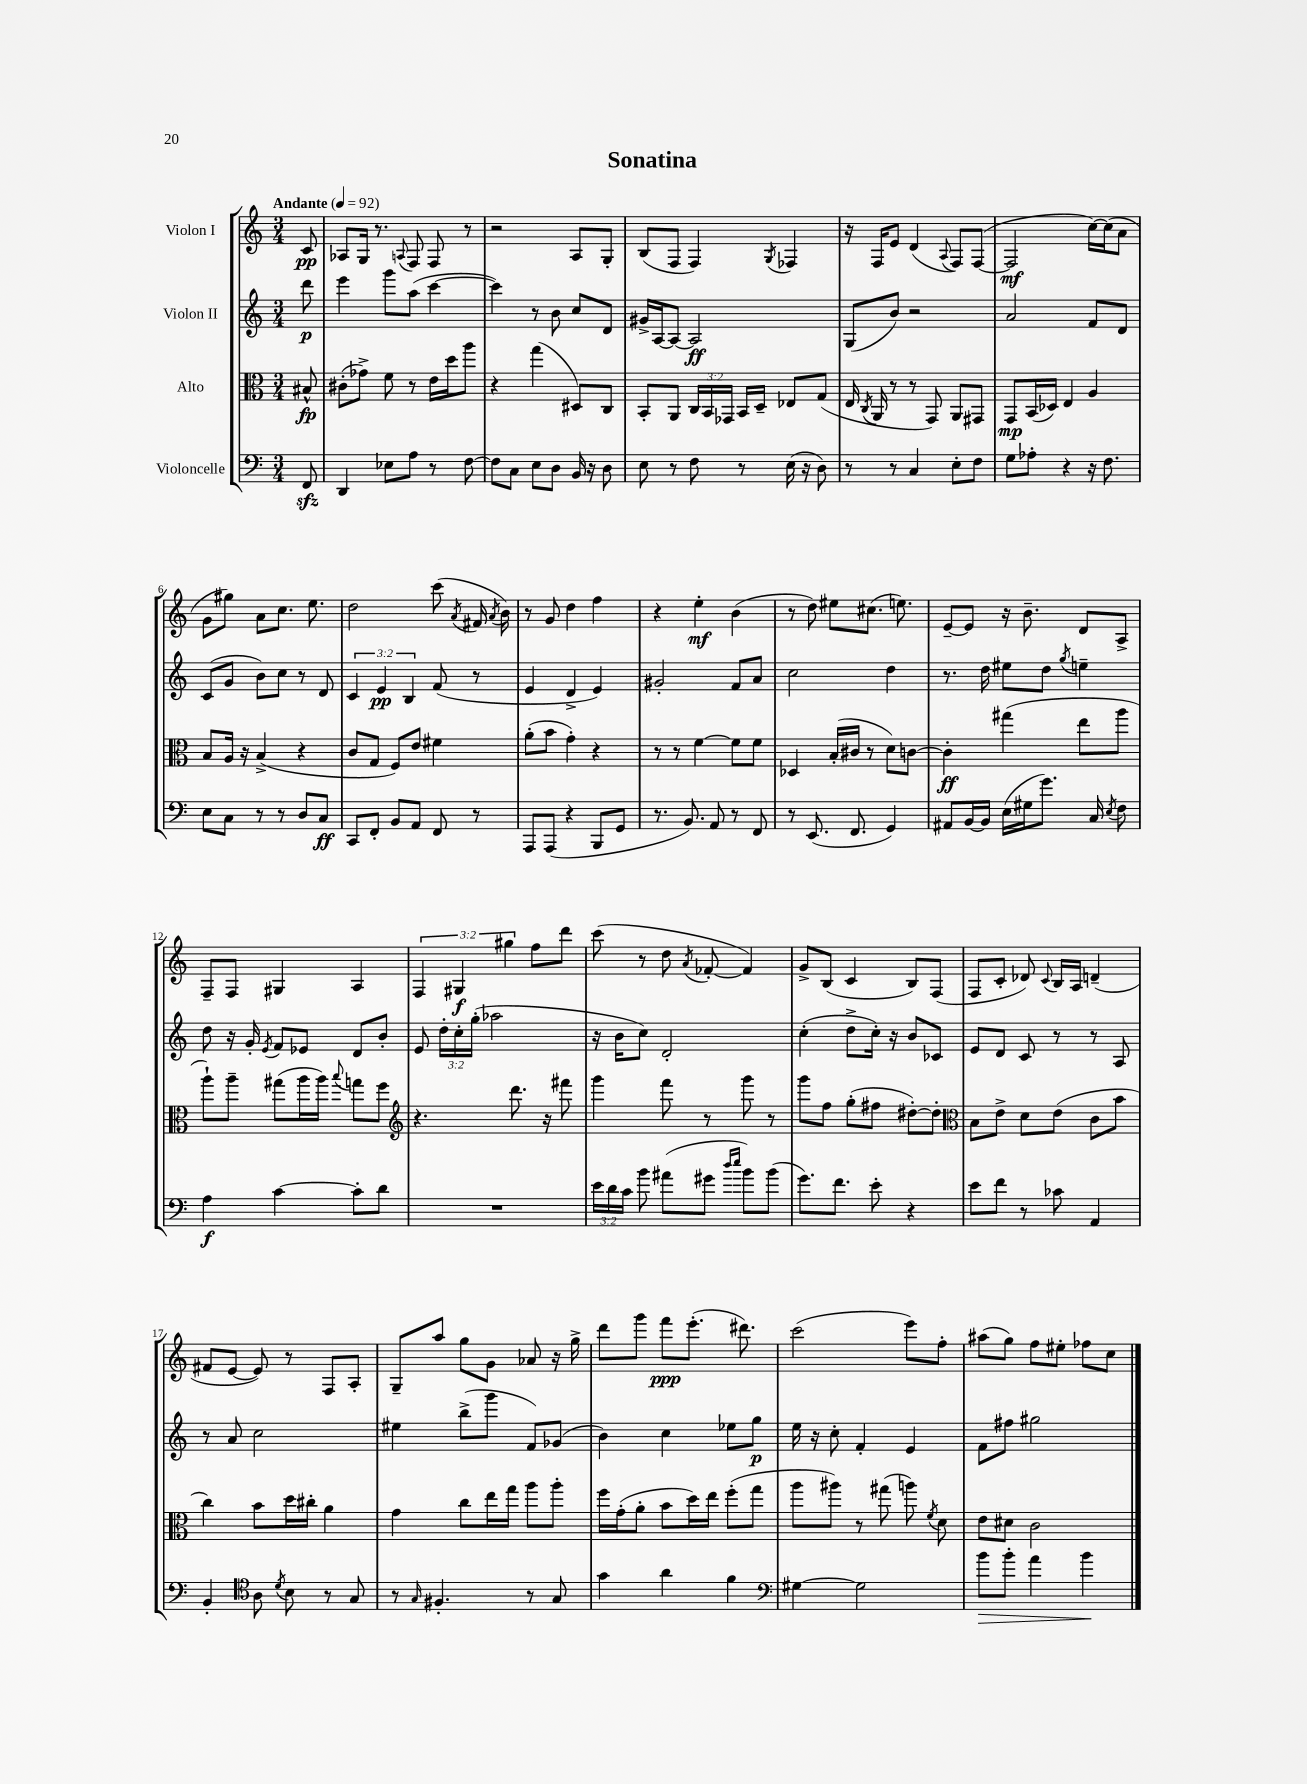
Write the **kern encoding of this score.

**kern	**kern	**kern	**kern
*staff4	*staff3	*staff2	*staff1
*clefF4	*clefC3	*clefG2	*clefG2
*k[]	*k[]	*k[]	*k[]
*M3/4	*M3/4	*M3/4	*M3/4
*MM92	*MM92	*MM92	*MM92
8FF	8B#^^	8ddd	8c
=	=	=	=
4DD	(8c#'	4eee	8A-
.	8g-^)	.	16G
.	.	.	8.r
8E-	8f	8ggg	.
.	.	.	8qqA
8A	8r	(8aa	8F
8r	16e	[4ccc	8F
.	16dd	.	.
[8F	8aa	.	8r
=	=	=	=
8F]	4r	4ccc])	2r
8C	.	.	.
8E	(4gg	8r	.
8D	.	8b	.
16BB	8D#)	8cc	8A
16r	.	.	.
8D	8C	8d	8G'
=	=	=	=
8E	8BB'	16g#^	(8B
.	.	[16A	.
8r	8AA	8A_	8F
8F	24C	2A]	4F)
.	24BB	.	.
.	24GG-	.	.
8r	16BB	.	.
.	16D~	.	.
.	.	.	8qG
(16E	8E-	.	4F-
16r	.	.	.
8D)	(8G	.	.
=	=	=	=
8r	16E	(8G	16r
.	8qC	.	.
.	16AA	.	16F
8r	8r	8b)	8e
4C	8r	2r	(4d
.	8GG)	.	.
.	.	.	8qqA
8E'	8AA	.	8F)
8F	8GG#	.	([8F
=	=	=	=
8G	8GG	2a	2F]
8A-'	(16BB	.	.
.	16D-)	.	.
4r	4E	.	.
16r	4A	8f	[16cc)
8.F	.	.	(16cc]
.	.	8d	8a
=	=	=	=
8E	8B	(8c	8g
8C	16A	8g	8gg#)
.	16r	.	.
8r	(4B^	8b)	8a
8r	.	8cc	8.cc
8D	4r	8r	.
.	.	.	8.ee
8C	.	8d	.
=	=	=	=
8CC	8c	6c	2dd
8FF'	8G	.	.
.	.	6e	.
8BB	8F)	.	.
.	.	6B	.
8AA	8e	.	.
8FF	4f#	(8f	(8ccc
.	.	.	8qa
8r	.	8r	16f#
.	.	.	8qa
.	.	.	16b)
=	=	=	=
8AAA	(8a'	4e	8r
(8AAA	8b	.	8g
4r	4g')	4d^	4dd
8BBB	4r	4e)	4ff
8GG	.	.	.
=	=	=	=
8.r	8r	2g#'	4r
.	8r	.	.
8.BB)	.	.	.
.	[4f	.	4ee'
8AA	.	.	.
8r	8f]	8f	(4b
8FF	8f	8a	.
=	=	=	=
8r	4D-	2cc	8r
(8.EE	.	.	8dd)
.	(16B'	.	8ee#
8.FF	16c#	.	.
.	8r	.	(8.cc#
4GG)	8d)	4dd	.
.	.	.	8.ee)
.	[8c	.	.
=	=	=	=
8AA#	4c']	8.r	[8e~
[16BB	.	.	8e]
16BB]	.	16dd	.
(16E	(4gg#	8ee#	16r
16G#	.	.	8.b~
8.g)	.	8dd	.
.	.	8qgg	.
.	8ee	4ee~	8d
16C	.	.	.
8qE	.	.	.
8F	8aa	.	8A^
=	=	=	=
4A	8aa`)	8dd	8F~
.	8aa~	16r	8F
.	.	16g'	.
.	.	8qe	.
[4c	(8gg#	8f	4G#
.	16aa	8e-	.
.	16aa)	.	.
.	8qqbb	.	.
8c']	8gg	8d	4A
8d	8ff	8b'	.
=	=	=	=
*	*clefG2	*	*
2.r	4.r	8e	6F
.	.	24dd'	.
.	.	24cc'	6G#
.	.	(24gg'	.
.	.	2aa-	.
.	.	.	6gg#
.	8.ddd	.	.
.	.	.	8ff
.	16r	.	.
.	8fff#	.	8ddd
=	=	=	=
24e	4ggg	16r	(8ccc
24d	.	.	.
.	.	16b	.
24c	.	.	.
8b	.	8cc)	8r
(8a#	8fff	2d'	8dd
.	.	.	8qa
8g#	8r	.	[8f-'
16qqdd	.	.	.
16qqee	.	.	.
8b)	8ggg	.	4f-])
(8b	8r	.	.
=	=	=	=
8.g)	8ggg	(4cc'	8g^
.	8ff	.	(8B
8.f	.	.	.
.	(8gg'	8dd^	4c
8e'	8ff#	16cc')	.
.	.	16r	.
4r	[8dd#')	8b	8B)
.	8dd#']	8c-	(8F
=	=	=	=
*	*clefC3	*	*
8e	8B	8e	8F
8f	8e^	8d	8c'
8r	8d	8c	8d-)
.	.	.	8qqc
8c-	(8e	8r	16B
.	.	.	16A
4AA	8c	8r	(4d~
.	8b	8A	.
=	=	=	=
4BB'	4cc)	8r	8f#
.	.	8a	[8e
*clefC4	*	*	*
8A	8b	2cc	8e])
8qd	.	.	.
8B	16dd	.	8r
.	16cc#'	.	.
8r	4a	.	8F
8G	.	.	8A'
=	=	=	=
8r	4g	4ee#	8G~
16qqG	.	.	.
4.F#'	.	.	8aa
.	8cc	(8bb^	8gg
.	16ee	8ggg	8g
.	16gg	.	.
8r	8aa	8f)	8a-
8G	8aa'	(8g-	16r
.	.	.	16gg^
=	=	=	=
4g	16ff	4b)	8ddd
.	(16g'	.	.
.	8a'	.	8ggg
4a	8b	4cc	8fff
.	16dd)	.	(8.eee'
.	16ee	.	.
4f	(8ff'	8ee-	.
.	.	.	8.ddd#)
.	8gg	8gg	.
=	=	=	=
*clefF4	*	*	*
[4G#	8aa	16ee	(2ccc
.	.	16r	.
.	8aa#)	8cc'	.
2G#]	8r	4f'	.
.	(8gg#	.	.
.	8aa)	4e	8eee)
.	8qf	.	.
.	8d	.	8ff'
=	=	=	=
8b	8e	8f	(8aa#
8b'	8d#	8ff#	8gg)
4a	2c	2gg#	8ff
.	.	.	8ee#'
4b	.	.	8ff-
.	.	.	8cc
==	==	==	==
*-	*-	*-	*-
